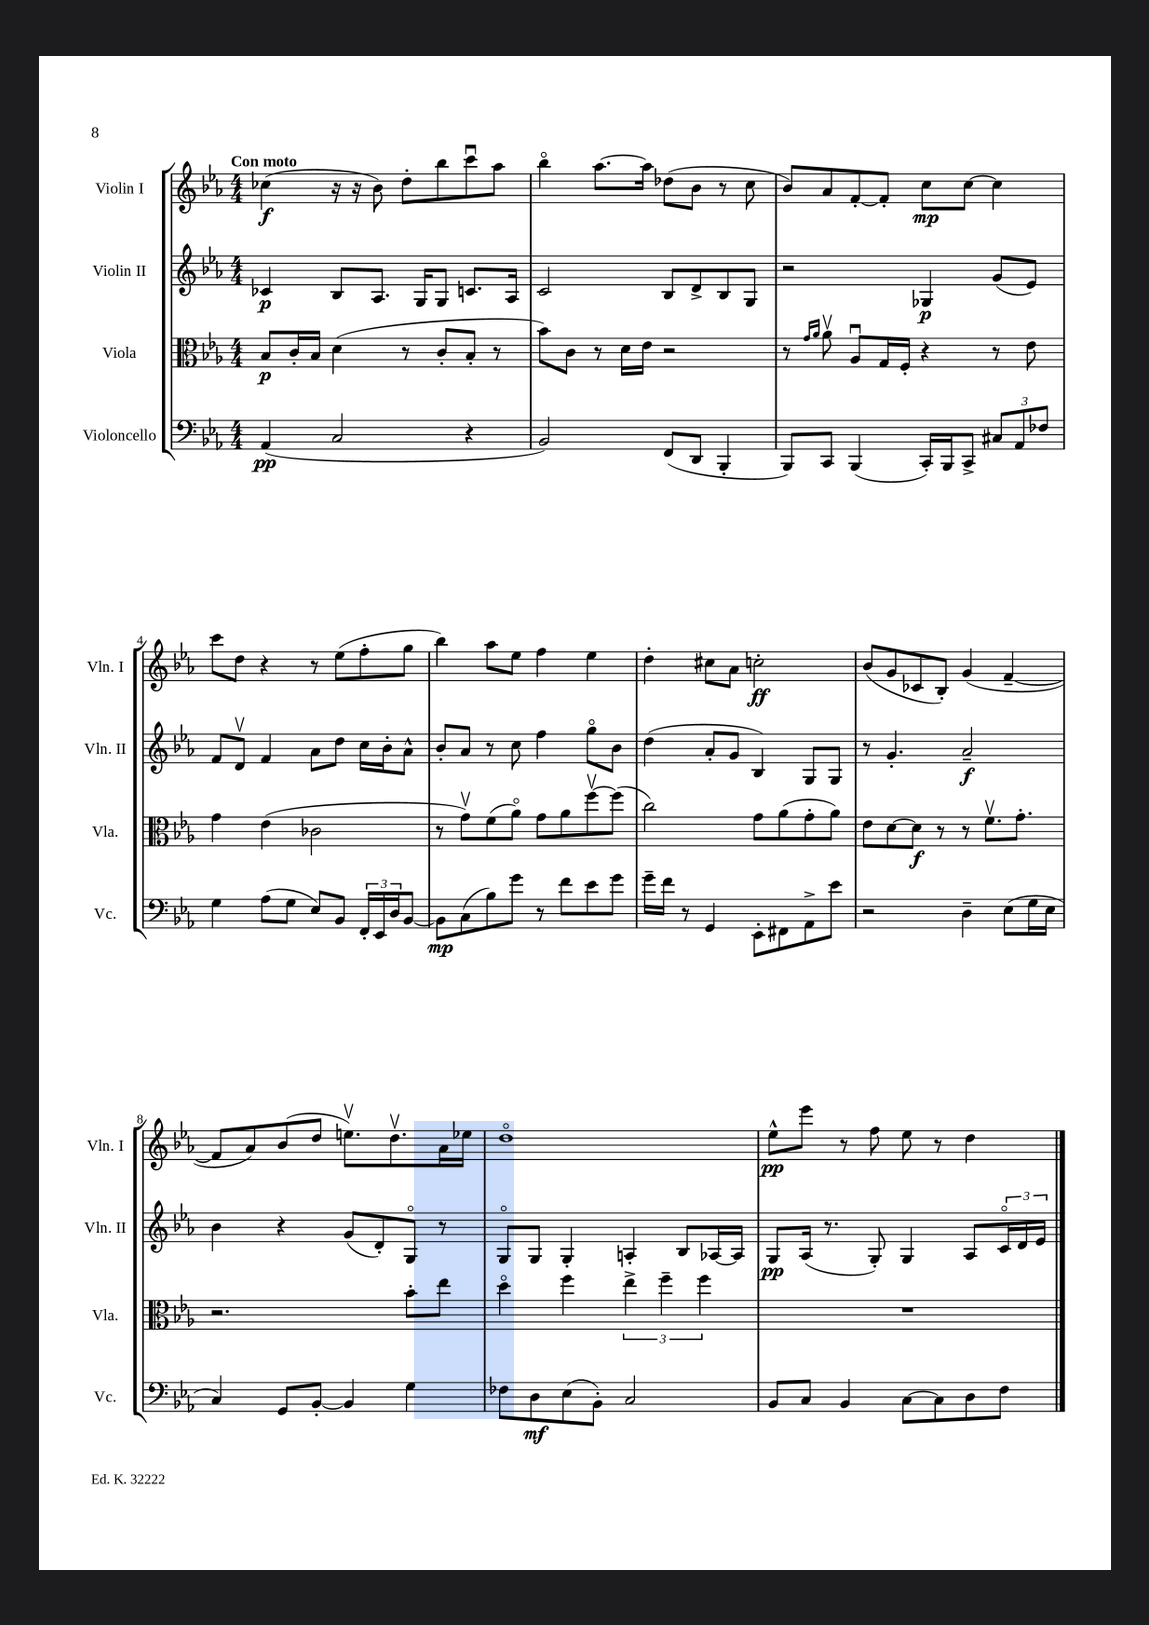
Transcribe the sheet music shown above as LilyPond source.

<<
\new StaffGroup <<
\new Staff = "s0" \with { instrumentName = "Violin I" shortInstrumentName = "Vln. I" } {
    \clef treble \key ees \major \numericTimeSignature \time 4/4 \tempo "Con moto"
    ces''4\f( r16 r16 bes'8) d''8-. bes''8 c'''8\downbow aes''8 |
    bes''4\flageolet aes''8.~ aes''16 des''8( bes'8 r8 c''8 |
    bes'8) aes'8 f'8~-. f'8-. c''8\mp c''8~ c''4 |
    c'''8 d''8 r4 r8 ees''8( f''8-. g''8 |
    bes''4) aes''8 ees''8 f''4 ees''4 |
    d''4-. cis''8 aes'8 c''2-.\ff |
    bes'8( g'8 ces'8 bes8-.) g'4( f'4~-- |
    f'8 aes'8) bes'8( d''8 e''8.\upbow) d''8.\upbow aes'16 ees''16 |
    d''1\flageolet |
    ees''8-^\pp ees'''8 r8 f''8 ees''8 r8 d''4 \bar "|." |
}
\new Staff = "s1" \with { instrumentName = "Violin II" shortInstrumentName = "Vln. II" } {
    \clef treble \key ees \major \numericTimeSignature \time 4/4
    ces'4\p bes8 aes8. g16 g8 c'8. aes16 |
    c'2 bes8 d'8-> bes8 g8 |
    r2 ges4\p g'8( ees'8) |
    f'8 d'8\upbow f'4 aes'8 d''8 c''16 bes'16-. aes'8-^ |
    bes'8-. aes'8 r8 c''8 f''4 g''8\flageolet bes'8 |
    d''4( aes'8-. g'8 bes4) g8 g8 |
    r8 g'4.-. aes'2--\f |
    bes'4 r4 g'8( d'8-.) g8\flageolet r8 |
    g8\flageolet g8 g4-. a4-. bes8 aes16~ aes16 |
    g8\pp aes16( r8. g8-.) g4 aes8 \tuplet 3/2 { c'16\flageolet d'16 ees'16 } \bar "|." |
}
\new Staff = "s2" \with { instrumentName = "Viola" shortInstrumentName = "Vla." } {
    \clef alto \key ees \major \numericTimeSignature \time 4/4
    bes8\p c'16-. bes16 d'4( r8 c'8-. bes8-. r8 |
    bes'8) c'8 r8 d'16 ees'16 r2 |
    r8 \grace { g'16 aes'16 } aes'8\upbow aes8\downbow g16 f16-. r4 r8 ees'8 |
    g'4 ees'4( ces'2 |
    r8 g'8\upbow) f'8( aes'8\flageolet) g'8 aes'8 f''8~\upbow f''8( |
    c''2) g'8 aes'8( g'8-. aes'8) |
    ees'8 d'8~ d'8\f r8 r8 f'8.\upbow g'8.-. |
    r2. bes'8-. ees''8 |
    d''4\flageolet f''4 \tuplet 3/2 { ees''4-> f''4-- f''4 } |
    R1 \bar "|." |
}
\new Staff = "s3" \with { instrumentName = "Violoncello" shortInstrumentName = "Vc." } {
    \clef bass \key ees \major \numericTimeSignature \time 4/4
    aes,4\pp( c2 r4 |
    bes,2) f,8( d,8 bes,,4-. |
    bes,,8) c,8 bes,,4( c,16-.) bes,,16 c,8-> \tuplet 3/2 { cis8 aes,8 fes8 } |
    g4 aes8( g8 ees8) bes,8 \tuplet 3/2 { f,16-. ees,16 d16 } bes,8~ |
    bes,8\mp c8( bes8) g'8 r8 f'8 ees'8 g'8 |
    g'16-- f'16 r8 g,4 ees,8-. fis,8 aes,8-> ees'8 |
    r2 d4-- ees8( g16 ees16 |
    c4) g,8 bes,8~-. bes,4 g4 |
    fes8 d8\mf ees8( bes,8-.) c2 |
    bes,8 c8 bes,4 c8~ c8 d8 f8 \bar "|." |
}
>>
>>
